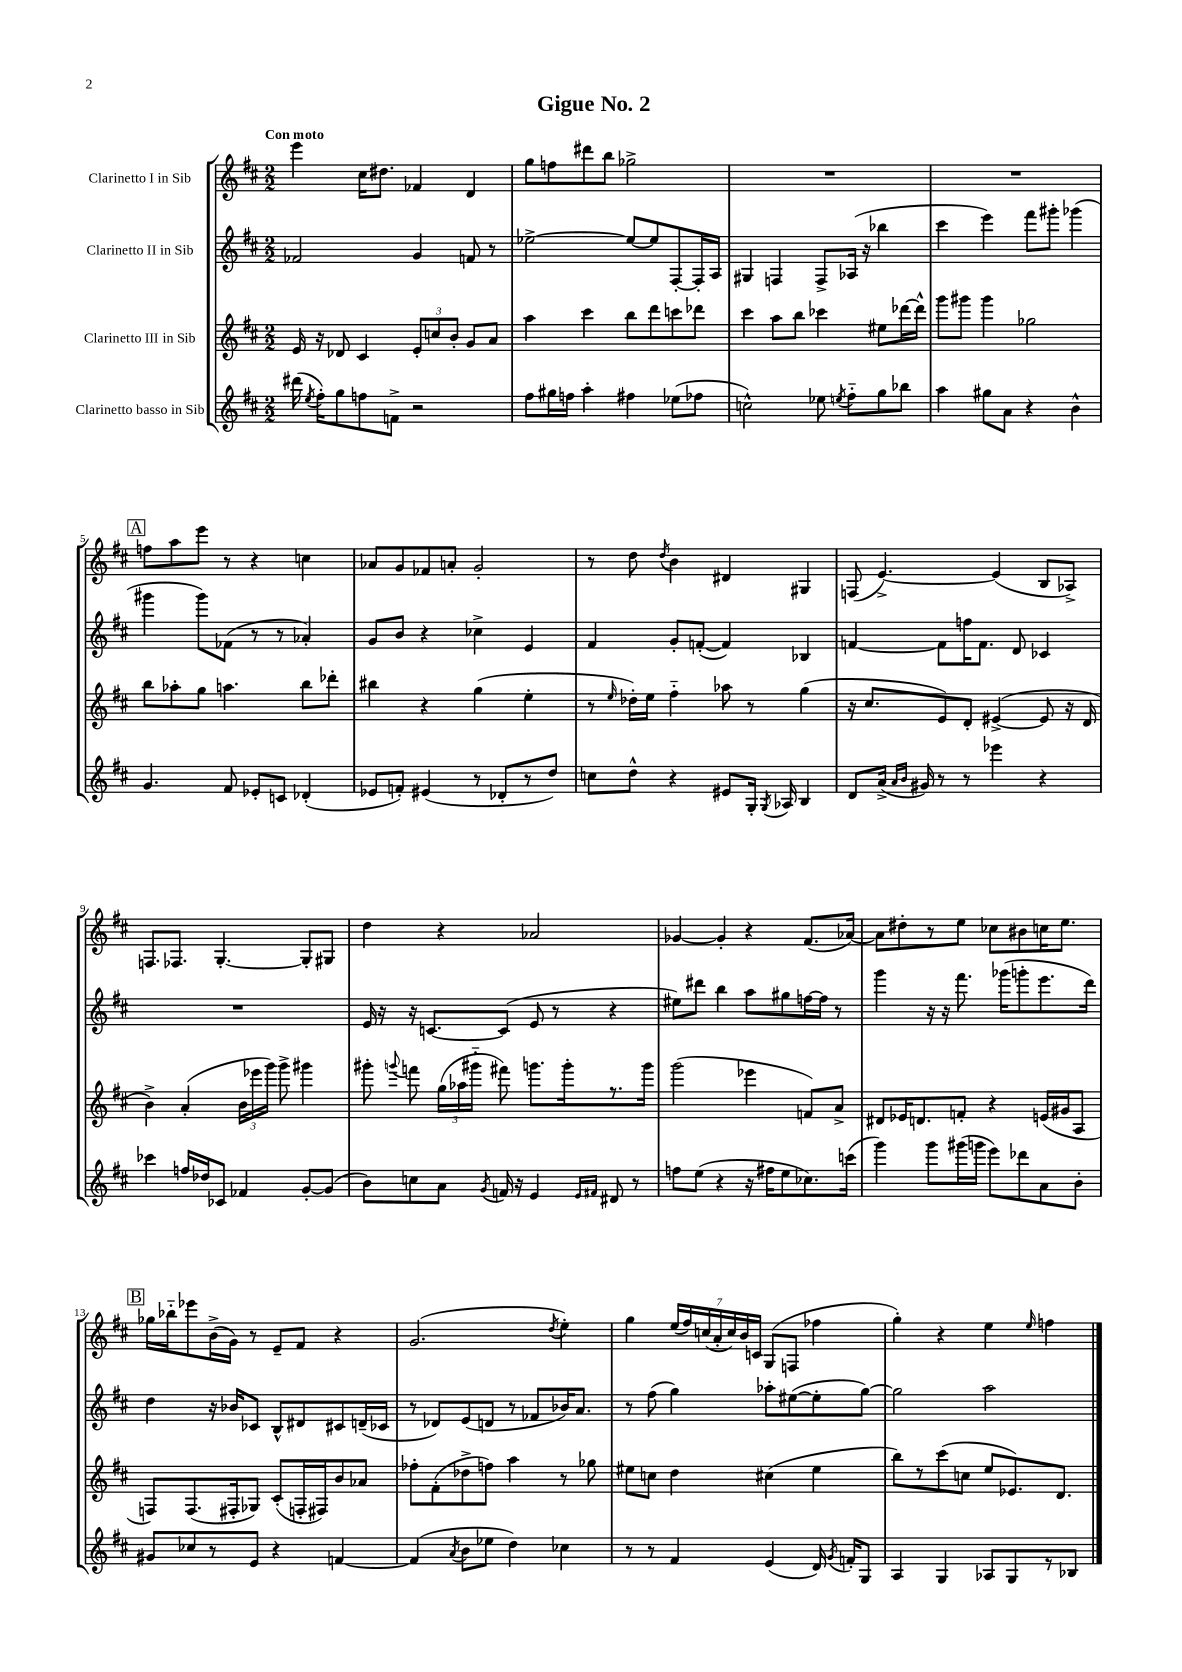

**kern	**kern	**kern	**kern
*staff4	*staff3	*staff2	*staff1
*clefG2	*clefG2	*clefG2	*clefG2
*k[f#c#]	*k[f#c#]	*k[f#c#]	*k[f#c#]
*M2/2	*M2/2	*M2/2	*M2/2
(16ddd#	16e	2f-	4eee
8qee	.	.	.
16ff#')	16r	.	.
8gg	8d-	.	.
8ff	4c#	.	16cc#
.	.	.	8.dd#
8f^	.	.	.
2r	12e'	4g	4f-
.	12cc	.	.
.	12b'	.	.
.	8g	8f	4d
.	8a	8r	.
=	=	=	=
8ff#	4aa	[2ee-^	8gg
16gg#	.	.	8ff
16ff	.	.	.
4aa'	4ccc#	.	8ddd#
.	.	.	8bb
4ff#	8bb	8ee-_	2gg-^
.	8ddd	8ee-]	.
(8ee-	8ccc	[8F#'	.
8ff-	8ddd-	16F#']	.
.	.	16A	.
=	=	=	=
2cc^^)	4ccc#	4G#	1r
.	8aa	4F	.
.	8bb	.	.
8ee-	4ccc-	8F^	.
8qee	.	.	.
8ff#'~	.	(16A-	.
.	.	16r	.
8gg	8ee#	4bb-	.
8bb-	[16ddd-	.	.
.	16ddd-^^]	.	.
=	=	=	=
4aa	8ggg	4ccc#	1r
.	8ggg#	.	.
8gg#	4ggg#	4eee)	.
8a	.	.	.
4r	2gg-	8fff#	.
.	.	8ggg#'	.
4b^^	.	(4ggg-	.
=	=	=	=
4.g	8bb	4ggg#	8ff
.	8aa-'	.	8aa
.	8gg	8ggg#)	8eee
8f#	4.aa	(8f-	8r
8e-'	.	8r	4r
8c	.	8r	.
(4d-'	8bb	4a-')	4cc
.	8ddd-'	.	.
=	=	=	=
8e-	4bb#	8g	8a-
8f')	.	8b	8g
(4e#	4r	4r	8f-
.	.	.	8a'
8r	(4gg	4cc-^	2g'
8d-'	.	.	.
8r	4ee'	4e	.
8dd)	.	.	.
=	=	=	=
8cc	8r	4f#	8r
.	16qqee	.	.
8dd^^	16dd-')	.	8dd
.	16ee	.	.
.	.	.	8qdd
4r	4ff#'~	8g'	4b
.	.	([8f'	.
8e#	8aa-	4f])	4d#
16G'	8r	.	.
8qG	.	.	.
16A-	.	.	.
4B	(4gg	4B-	4G#
=	=	=	=
8d	16r	[4f	(8F
.	8.cc#	.	.
(16a^	.	.	[4.e^)
16qqa	.	.	.
16qqb	.	.	.
16g#)	.	.	.
8r	8e)	8f]	.
8r	8d'	16ff	.
.	.	8.f	.
4eee-	([4e#^	.	(4e]
.	.	8d	.
4r	8e#]	4c-	8B
.	16r	.	8A-^)
.	16d	.	.
=	=	=	=
4ccc-	4b^)	1r	8.F
.	.	.	8.F-
16ff	(4a'	.	.
16dd-	.	.	.
8c-	.	.	[4.G'
4f-	24b	.	.
.	24eee-	.	.
.	24ggg)	.	.
.	8ggg^	.	.
[8g'	4ggg#	.	8G']
(8g]	.	.	8G#
=	=	=	=
8b)	8ggg#'	16e	4dd
.	.	16r	.
.	8qqggg	.	.
8cc	8fff	16r	.
.	.	[8.c	.
8a	(24gg	.	4r
.	24aa-	.	.
.	24ggg#'~	.	.
8qg	.	.	.
16f	8fff#)	(8c]	.
16r	.	.	.
4e	8.ggg	8e	2a-
.	.	8r	.
.	16ggg'	.	.
16qqe	.	.	.
16qqf#	.	.	.
8d#	8.r	4r	.
8r	.	.	.
.	16ggg	.	.
=	=	=	=
8ff	(2ggg	8ee#)	[4g-
(8ee	.	8ddd#	.
4r	.	4bb	4g-']
16r	4eee-	8aa	4r
16ff#	.	.	.
8ee	.	8gg#	.
8.cc-)	8f)	[16ff	(8.f#
.	.	16ff]	.
.	8a^	8r	.
(16ccc	.	.	[16a-)
=	=	=	=
4ggg)	8d#	4ggg	8a-]
.	16e-	.	8dd#'
.	8.d	.	.
8ggg	.	16r	8r
.	.	16r	.
(16ggg#	8f'	8.fff#	8ee
16ggg	.	.	.
8eee)	4r	.	8cc-
.	.	(16ggg-	.
8ddd-	.	8ggg'	8b#
8a	(16e	8.eee	16cc
.	16g#	.	8.ee
8b'	8A	.	.
.	.	16ddd)	.
=	=	=	=
8g#	8F)	4dd	16gg-
.	.	.	16bb-'~
8cc-	(8.F	.	8eee-
8r	.	16r	(16b^
.	16F#'	16b-	16g)
8e	8G-)	8c-	8r
4r	(8c#'	8B^^	8e~
.	16F'	8d#	8f#
.	16F#)	.	.
[4f	8b	8c#	4r
.	8a-	(16d~	.
.	.	16c-	.
=	=	=	=
(4f]	8ff-'	8r	(2.g
.	(8f#'	8d-)	.
8qa	.	.	.
8b	8dd-^	(8e	.
8ee-	8ff)	8d	.
4dd)	4aa	8r	.
.	.	8f-	.
.	.	.	8qdd
4cc-	8r	16b-)	4ee')
.	.	8.a	.
.	8gg-	.	.
=	=	=	=
8r	8ee#	8r	4gg
8r	8cc	(8ff#	.
4f#	4dd	4gg)	(28ee
.	.	.	28ff#)
.	.	.	(28cc
.	.	.	28a'
.	.	.	28cc)
.	.	.	28b
.	.	.	28c
(4e	(4cc#	8aa-'	(8G
.	.	([8ee#	8F
16d)	4ee#	8ee#']	4ff-
8qg	.	.	.
16f'	.	.	.
8G	.	[8gg)	.
=	=	=	=
4A	8bb)	2gg]	4gg')
.	8r	.	.
4G	(8ccc#	.	4r
.	8cc	.	.
8A-	8ee	2aa	4ee
8G	8.e-)	.	.
.	.	.	16qqee
8r	.	.	4ff
.	8.d	.	.
8B-	.	.	.
==	==	==	==
*-	*-	*-	*-
